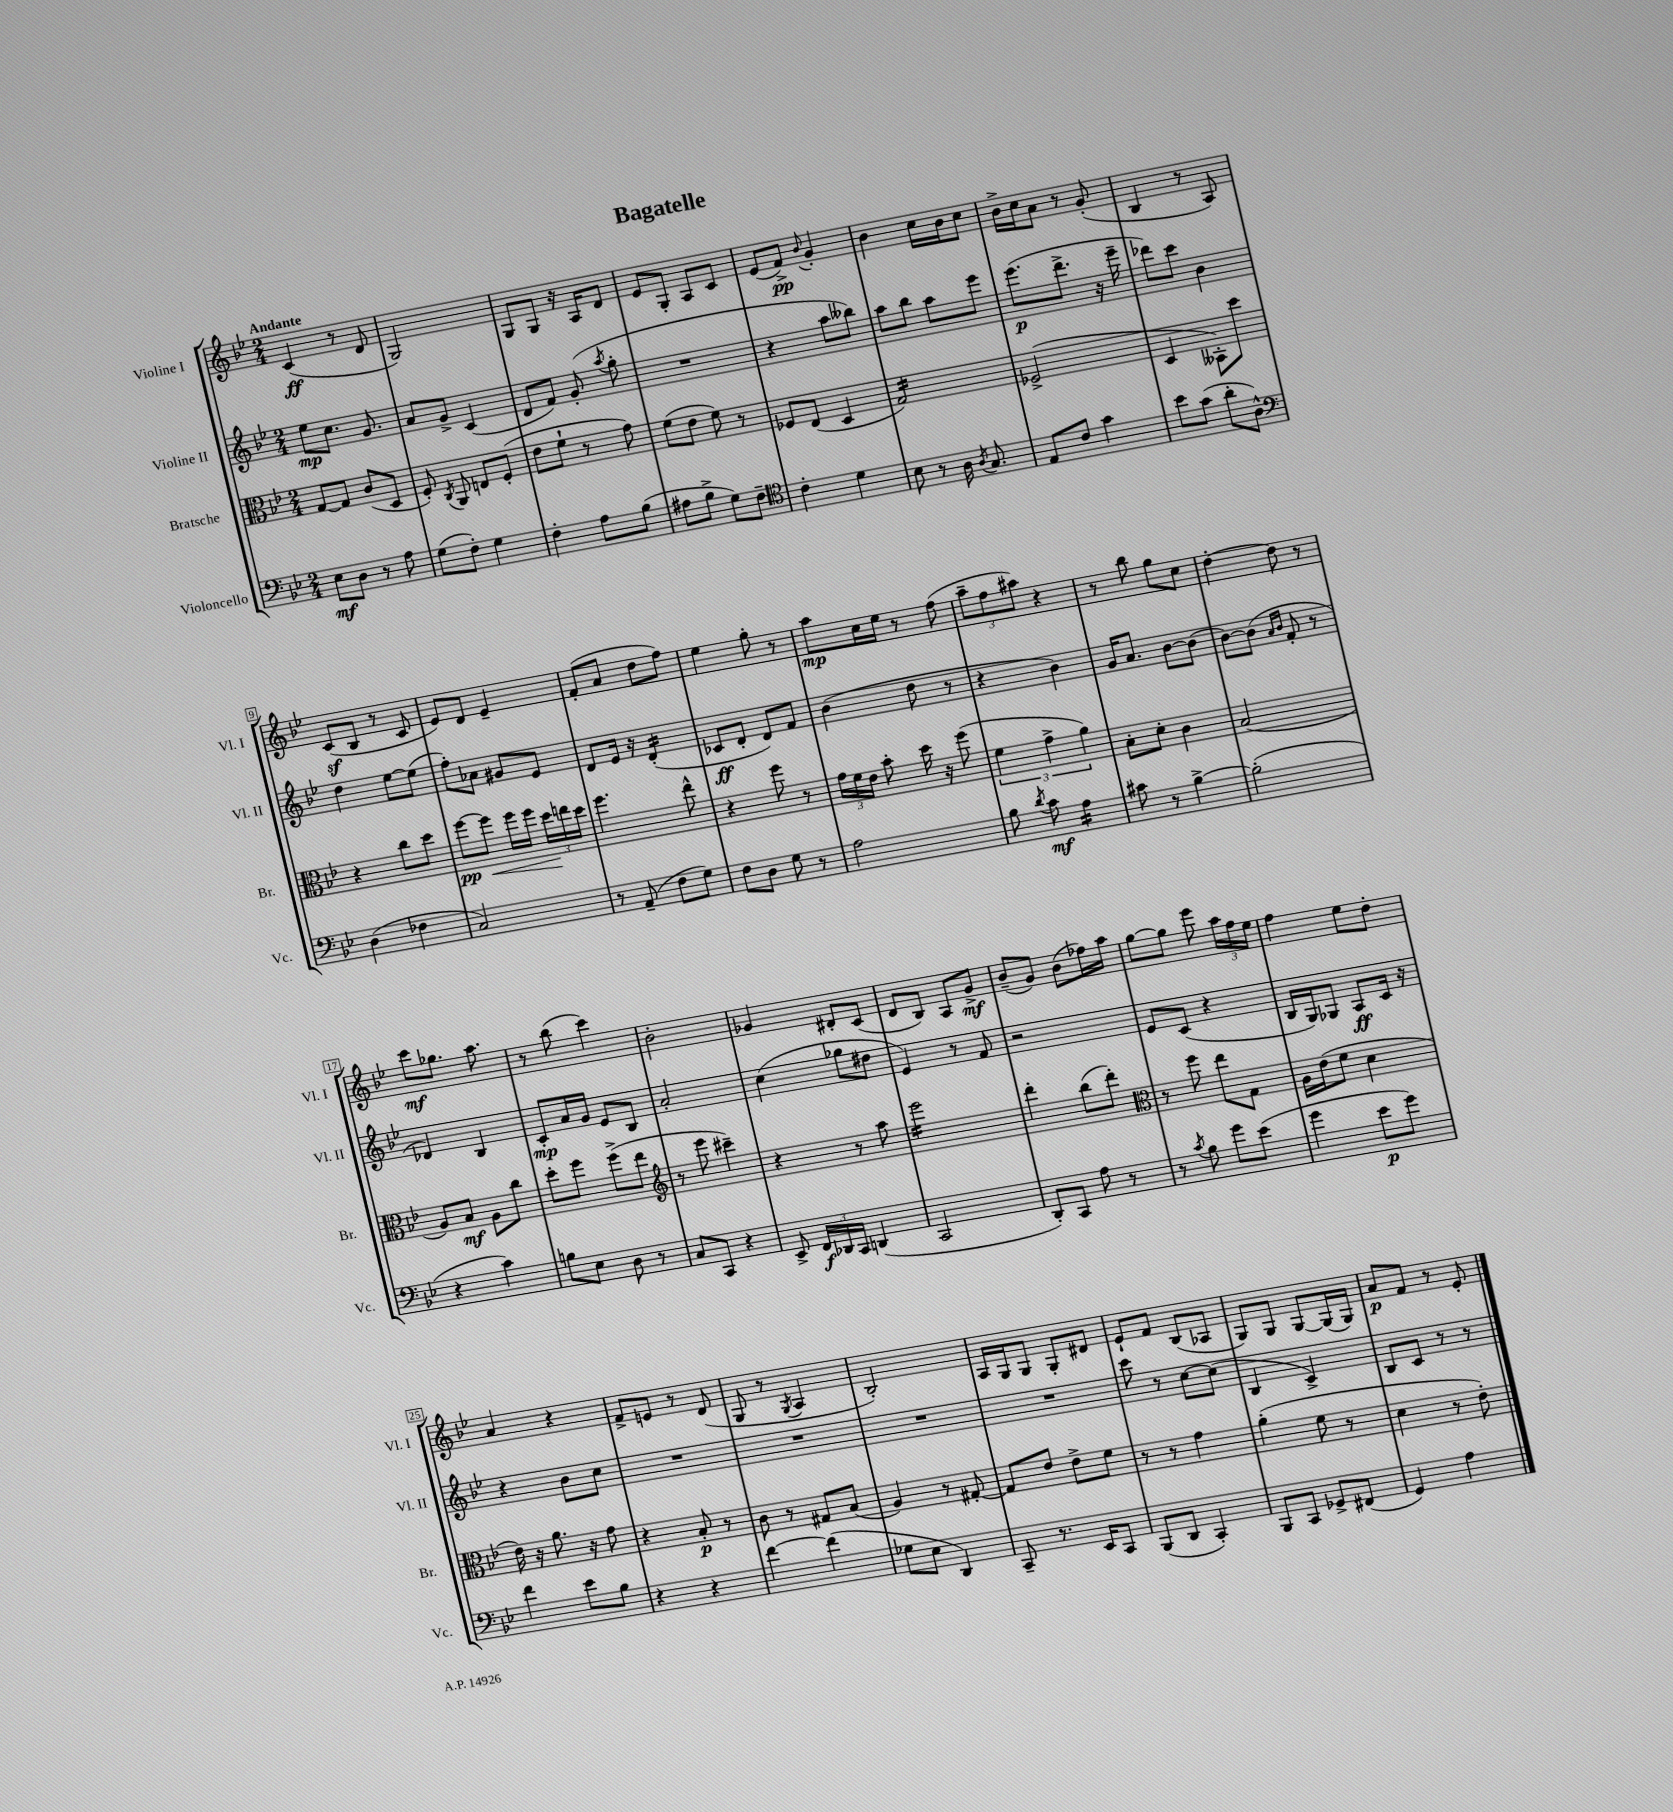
\header { title = "Bagatelle" }
<<
\new StaffGroup <<
\new Staff = "s0" \with { instrumentName = "Violine I" shortInstrumentName = "Vl. I" } {
    \clef treble \key bes \major \numericTimeSignature \time 2/4 \tempo "Andante"
    \autoBeamOff c'4\ff( r8 d'8 |
    g2) |
    g8[ g8] r16 a16[ d'8] |
    ees'8[ g8]-. a8[ c'8] |
    ees'8[( f'8]->\pp) \appoggiatura { bes'8 } g'4-. |
    bes'4 c''16[ bes'16 c''8] |
    bes'16[-> c''16 a'8] r8 g'8-.( |
    bes4 r8 a8) |
    c'8[\sf( bes8] r8 c'8 |
    ees'8[) d'8] ees'4-- |
    f'8[-.( a'8] d''8[ f''8]) |
    ees''4 g''8-. r8 |
    a''8[\mp c''16 ees''16] r8 f''8( |
    \tuplet 3/2 { a''8[-- f''8 ais''8]) } r4 |
    r8 bes''8 g''8[ c''8] |
    d''4~-. d''8 r8 |
    c'''8[\mf ges''8.] a''8. |
    r8 bes''8( c'''4) |
    bes'2-. |
    ges'4 dis'8[-. c'8]( |
    d'8[ bes8]) a8[ g'8]->\mf |
    bes'8[--( g'8]) bes'8[( fes''16) a''16] |
    g''8[~ g''8] ees'''8 \tuplet 3/2 { a''16[ f''16 ees''16] } |
    f''4 ees''8[ d''8]-. |
    a'4 r4 |
    f'8[-> e'8] r8 d'8( |
    g8 r8 \acciaccatura { g8 } a4 |
    bes2-.) |
    a16[ g16 g8] g8[-. dis'8] |
    ees'8[-! f'8] bes8[( aes8] |
    g8[) g8] g8[~ g16( g16]) |
    a'8[\p f'8] r8 ees'8-. \bar "|." |
}
\new Staff = "s1" \with { instrumentName = "Violine II" shortInstrumentName = "Vl. II" } {
    \clef treble \key bes \major \numericTimeSignature \time 2/4
    \autoBeamOff ees''8[\mp c''8.] g'8. |
    a'8[ g'8]-> c'4( |
    d'8[ f'8]) g'8-.( \acciaccatura { a''8 } g''8-. |
    R2 |
    r4 a''8[ beses''8]) |
    a''8[ bes''8] a''8[ ees'''8] |
    ees'''8.[\p( d'''8.]-> r16 ees'''16-- |
    des'''8[) c'''8] bes'4 |
    d''4 ees''8[~ ees''8]( |
    f''8[-.) aes'8] gis'8[ ees'8] |
    d'8[ ees'16] r16 d'4:16-.( |
    ces'8[\ff d'8]-. d'8[) f'8] |
    bes'4( d''8 r8 |
    r4 bes'4) |
    g'16[ a'8.] bes'8[~ bes'8]( |
    bes'8[~) bes'8]( \grace { a'16[ bes'16] } f'8-. r8 |
    des'4) bes4 |
    c'8[-.\mp a'16 g'16] ees'8[ bes8] |
    a'2-. |
    c''4( ges''8[ dis''8] |
    ees'4) r8 f'8 |
    r2 |
    ees'8[ c'8]( r4 |
    bes16[ g16) ges8] a8[\ff c'16] r16 |
    r4 bes'8[ c''8] |
    R2 |
    R2 |
    R2 |
    R2 |
    c'''8 r8 c''8[~ c''8]( |
    bes4 c'4->) |
    bes8[ c'8] r8 r8 \bar "|." |
}
\new Staff = "s2" \with { instrumentName = "Bratsche" shortInstrumentName = "Br." } {
    \clef alto \key bes \major \numericTimeSignature \time 2/4
    \autoBeamOff g8[~ g8] c'8[( d8] |
    f8-.) \acciaccatura { c8 } a,8 e8[ f8]-.( |
    ees'8[ f'8]-! r8 g'8) |
    f'8[( ees'8] f'8) r8 |
    fes8[ ees8]( d4 |
    g2:16) |
    fes2->( |
    d4 beses,8[-.) d''8] |
    r4 c''8[ d''8] |
    f''8[~\pp f''8]\< f''16[ f''16] \tuplet 3/2 { d''16[\! e''16 d''16] } |
    f''4. ees''8-^ |
    r4 f''8 r8 |
    \tuplet 3/2 { g'16[ f'16 ees'16] } bes'8-. d''16 r16 f''8( |
    \tuplet 3/2 { f'4 g'4-> a'4) } |
    bes8[-. d'8]-. c'4 |
    bes2( |
    a8[) bes8]\mf a8[ c''8] |
    d''8[-. f''8] f''8[->( ees''8] |
    \clef treble r8 ees'''8 cis'''4--) |
    r4 r8 a''8 |
    ees'''2:16 |
    d'''4-. bes''8[( d'''8]-.) |
    \clef alto r8 f''8 ees''8[ g8] |
    a16[ ees'16( f'8] d'4 |
    ees'16) r16 a'8. r16 g'8 |
    r4 bes8-.\p r8 |
    c'8 r8 gis8[ bes8]( |
    a4) r8 gis8~-. |
    gis8[ ees'8] ees'8[-> f'8] |
    r8 r8 g'4 |
    a'4-.( f'8 r8 |
    d'4 r8 ees'8-.) \bar "|." |
}
\new Staff = "s3" \with { instrumentName = "Violoncello" shortInstrumentName = "Vc." } {
    \clef bass \key bes \major \numericTimeSignature \time 2/4
    \autoBeamOff ees8[\mf d8] r8 a8 |
    g8[( f8]-.) g4 |
    f4-. a8[ bes8]( |
    ais8[ bes8]-> g8[) f8]-- |
    \clef tenor c'4-. d'4 |
    bes8 r8 a16 \acciaccatura { a8 } g8. |
    ees8[ c'8] g'4 |
    bes'8[ g'8]( a'8[-. a8]-^) |
    \clef bass d4( fes4 |
    c2) |
    r8 a,8--( f8[ g8]) |
    f8[ d8] g8 r8 |
    a2 |
    bes8 \acciaccatura { d'8 } c'8\mf a4:16 |
    cis'8 r8 bes4~-> |
    bes2-.( |
    r4 c'4) |
    b8[ ees8] d8 r8 |
    c8[ c,8] r4 |
    ees,8-> \tuplet 3/2 { f,16[\f des,16 c,16] } d,4( |
    c,2 |
    d,8[-.) c,8] a8 r8 |
    r8 \acciaccatura { c'8 } bes8 g'8[ ees'8]( |
    g'4 ees'8[\p g'8]) |
    f'4 ees'8[ bes8] |
    r4 r4 |
    f'4~ f'4( |
    ges8[ ees8] d,4) |
    c,8-- r8. ees,16[ c,8] |
    bes,,8[( d,8] c,4-.) |
    bes,,8[ c,8] ges,8[-> fis,8]( |
    g,4) a4 \bar "|." |
}
>>
>>
\layout { \context { \Score \override BarNumber.stencil = #(make-stencil-boxer 0.1 0.3 ly:text-interface::print) } }
